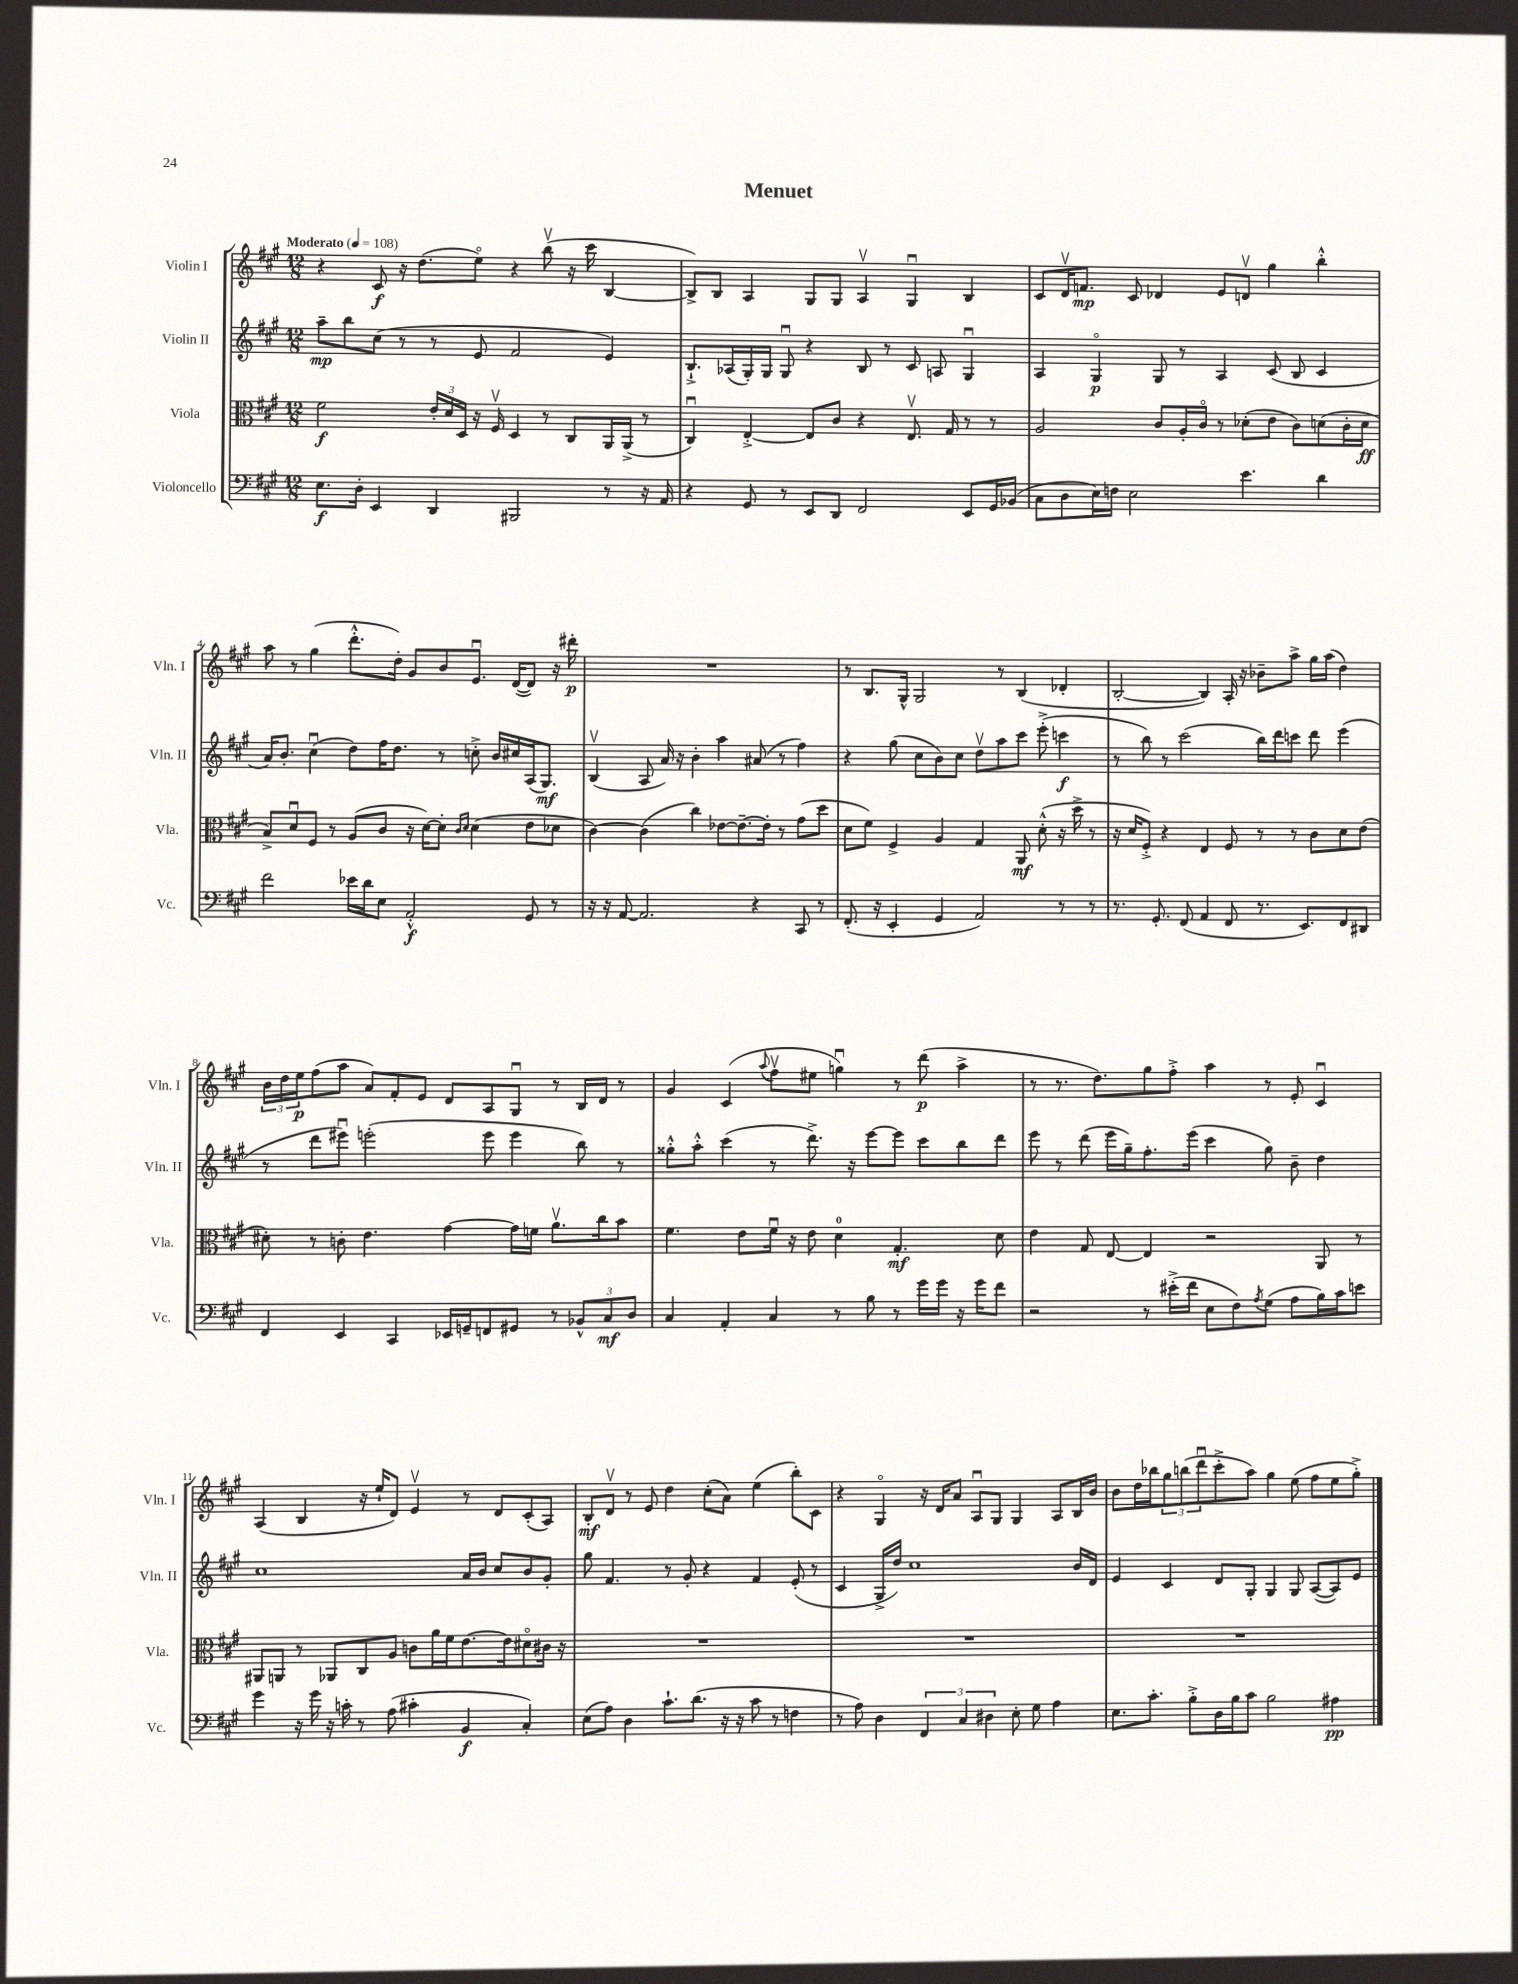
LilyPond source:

\header { title = "Menuet" }
<<
\new StaffGroup <<
\new Staff = "s0" \with { instrumentName = "Violin I" shortInstrumentName = "Vln. I" } {
    \clef treble \key a \major \numericTimeSignature \time 12/8 \tempo "Moderato" 4 = 108
    r4 cis'8\f r16 d''8.( e''8\flageolet) r4 b''8\upbow( r16 cis'''16 b4~ |
    b8->) b8 a4 gis8 gis8 a4\upbow gis4\downbow b4 |
    cis'8 d'16\upbow f'8.\mp cis'8 des'4 e'8 d'8\upbow gis''4 b''4-.-^ |
    a''8 r8 gis''4( d'''8.-.-^ d''16-.) gis'8 b'8 e'8.\downbow d'16~( d'8) r16 dis'''16-.\p |
    R1. |
    r8 b8. gis16-^ gis2 r8 b4( des'4-. |
    b2~-. b4) a16-. r16 bes'8-- a''8-> gis''16 a''16( d''4) |
    \tuplet 3/2 { b'16 d''16 e''16\p } fis''8( a''8 a'8) fis'8-. e'8 d'8 a8 gis8\downbow r8 b16 d'16 r8 |
    gis'4 cis'4( \appoggiatura { a''8 } fis''8\upbow eis''8 g''4\downbow) r8 d'''8\p( a''4-> |
    r8 r8. d''8.) gis''8 fis''8-.-> a''4 r8 e'8-. cis'4\downbow |
    a4( b4 r16 e''16-! d'8) e'4\upbow r8 d'8 cis'8-.( a8) |
    b8-.\mf d'8\upbow r8 e'8 d''4 cis''8-.( a'8) e''4( b''8-.) cis'8 |
    r4 gis4\flageolet r16 d'16 a'8 a8\downbow gis8 gis4 a8 b16 b'16 |
    b'8 d''16 bes''16 \tuplet 3/2 { gis''8 b''8( d'''8\downbow } cis'''8-.-> a''8) gis''4 e''8( fis''8 e''8 gis''8-.->) \bar "|." |
}
\new Staff = "s1" \with { instrumentName = "Violin II" shortInstrumentName = "Vln. II" } {
    \clef treble \key a \major \numericTimeSignature \time 12/8
    a''8--\mp b''8 cis''8( r8 r8 e'8 fis'2 e'4) |
    b8.-!-> aes16( gis16-.) gis16 gis8\downbow r4 b8 r8 cis'8 a8 gis4\downbow |
    a4 gis4\flageolet\p gis8 r8 a4 cis'8( b8 cis'4 |
    a'16) b'8.-. cis''4\downbow( d''8) fis''16 d''8. r8 c''8-.-> b'16 cis''16 a16( gis8.\mf) |
    b4\upbow( a8 a'16) r16 b'4-. a''4 ais'8( r8 fis''4) |
    r4 gis''8( cis''8 b'8) cis''8 d''8\upbow a''8 cis'''8 e'''8-.->( c'''4\f |
    r8 b''8) r8 cis'''2( b''16) d'''16 c'''8 d'''8 e'''4( |
    r8 d'''8 eis'''8\downbow) e'''2-.( e'''8 e'''4 b''8) r8 |
    gisis''8-.-^ a''8-.-^ cis'''4( r8 d'''8.->) r16 e'''8~ e'''8 cis'''8 b''8 d'''8 |
    e'''8 r8 d'''8( e'''16 gis''16--) fis''8.-. e'''16( cis'''4 gis''8) b'8-- d''4 |
    cis''1 a'16 b'16 cis''8 b'8 gis'8-. |
    gis''8 fis'4. r8 gis'8-. r4 fis'4 e'8-.( r8 |
    cis'4 gis16-> d''16) cis''1 b'16 d'16 |
    e'4 cis'4 d'8 gis8-. gis4 gis8 a8~( a8) e'8 \bar "|." |
}
\new Staff = "s2" \with { instrumentName = "Viola" shortInstrumentName = "Vla." } {
    \clef alto \key a \major \numericTimeSignature \time 12/8
    fis'2\f \tuplet 3/2 { e'16-. d'16 d16 } r16 fis16\upbow d4 r8 cis8 a,16 a,16->( r8 |
    cis4\downbow) e4~-.-> e8 cis'8 r4 e8.\upbow gis16 r8 r8 |
    a2 cis'8 a16-. cis'16\flageolet r8 des'8-.( e'8 cis'8) d'8( cis'16-. d'16\ff |
    b8->) d'8\downbow fis8 r8 a8( cis'8 r16 d'16~) d'8-. \grace { cis'16 d'16 } d'4( e'8 des'8 |
    cis'4~) cis'4( cis''4) ees'8~ ees'8.~-- ees'16-. r8 gis'8( d''8 |
    d'8 fis'8) fis4-> a4 gis4 a,8\mf d'8-.-^( r16 d''16-> r8 |
    r16 d'16 fis8-.->) r4 e4 fis8 r8 r8 cis'8 d'8 e'8( |
    dis'8-.) r8 c'8-. e'4. gis'4~ gis'16 f'16 a'8.\upbow cis''16 b'8 |
    fis'4. e'8 fis'16\downbow r16 e'8 d'4-0 gis4.-.\mf d'8 |
    e'4 gis8 e8~ e4 r2 a,8 r8 |
    ais,8 a,8 r8 aes,8 cis8 a8 c'8 a'16 fis'16 e'8.~ e'16 dis'8\flageolet cis'16 r16 |
    R1. |
    R1. |
    R1. \bar "|." |
}
\new Staff = "s3" \with { instrumentName = "Violoncello" shortInstrumentName = "Vc." } {
    \clef bass \key a \major \numericTimeSignature \time 12/8
    e8.\f d16-. e,4 d,4 bis,,2 r8 r16 a,16 |
    r4 gis,8 r8 e,8 d,8 fis,2 e,8 gis,16 bes,16( |
    cis8 d8 e16) f16 e2 e'4. d'4 |
    fis'2 ees'16 d'16 e8 a,2-.-^\f gis,8 r8 |
    r16 r16 a,8~ a,2. r4 cis,8 r8 |
    fis,8.-.( r16 e,4-. gis,4 a,2) r8 r8 |
    r8. gis,8.-. fis,8( a,4 fis,8 r8. e,8.) fis,8 dis,8 |
    fis,4 e,4 cis,4 ees,16 g,16-- f,8 gis,8 r8 \tuplet 3/2 { bes,8-^ cis8\mf d8 } |
    cis4 a,4-. cis4 r8 b8 r8 gis'16 gis'16 r16 gis'16 fis'8 |
    r2 r8 eis'16-.->( fis'16 e8 fis8) \acciaccatura { a8 } gis8( a8 b16) cis'16 e'8 |
    gis'4 r16 gis'16 r16 c'16-. r8 a8( cis'4-. b,4\f cis4-.) |
    e8( a8) d4 cis'8.-! d'8.( r16 r16 cis'8 r8 f4 |
    r8 a8) d4 \tuplet 3/2 { fis,4 cis4 dis4 } e8-. gis8 a4 |
    e8. cis'8.-. b8-.-> d16 b16 cis'8 b2 ais4\pp \bar "|." |
}
>>
>>
